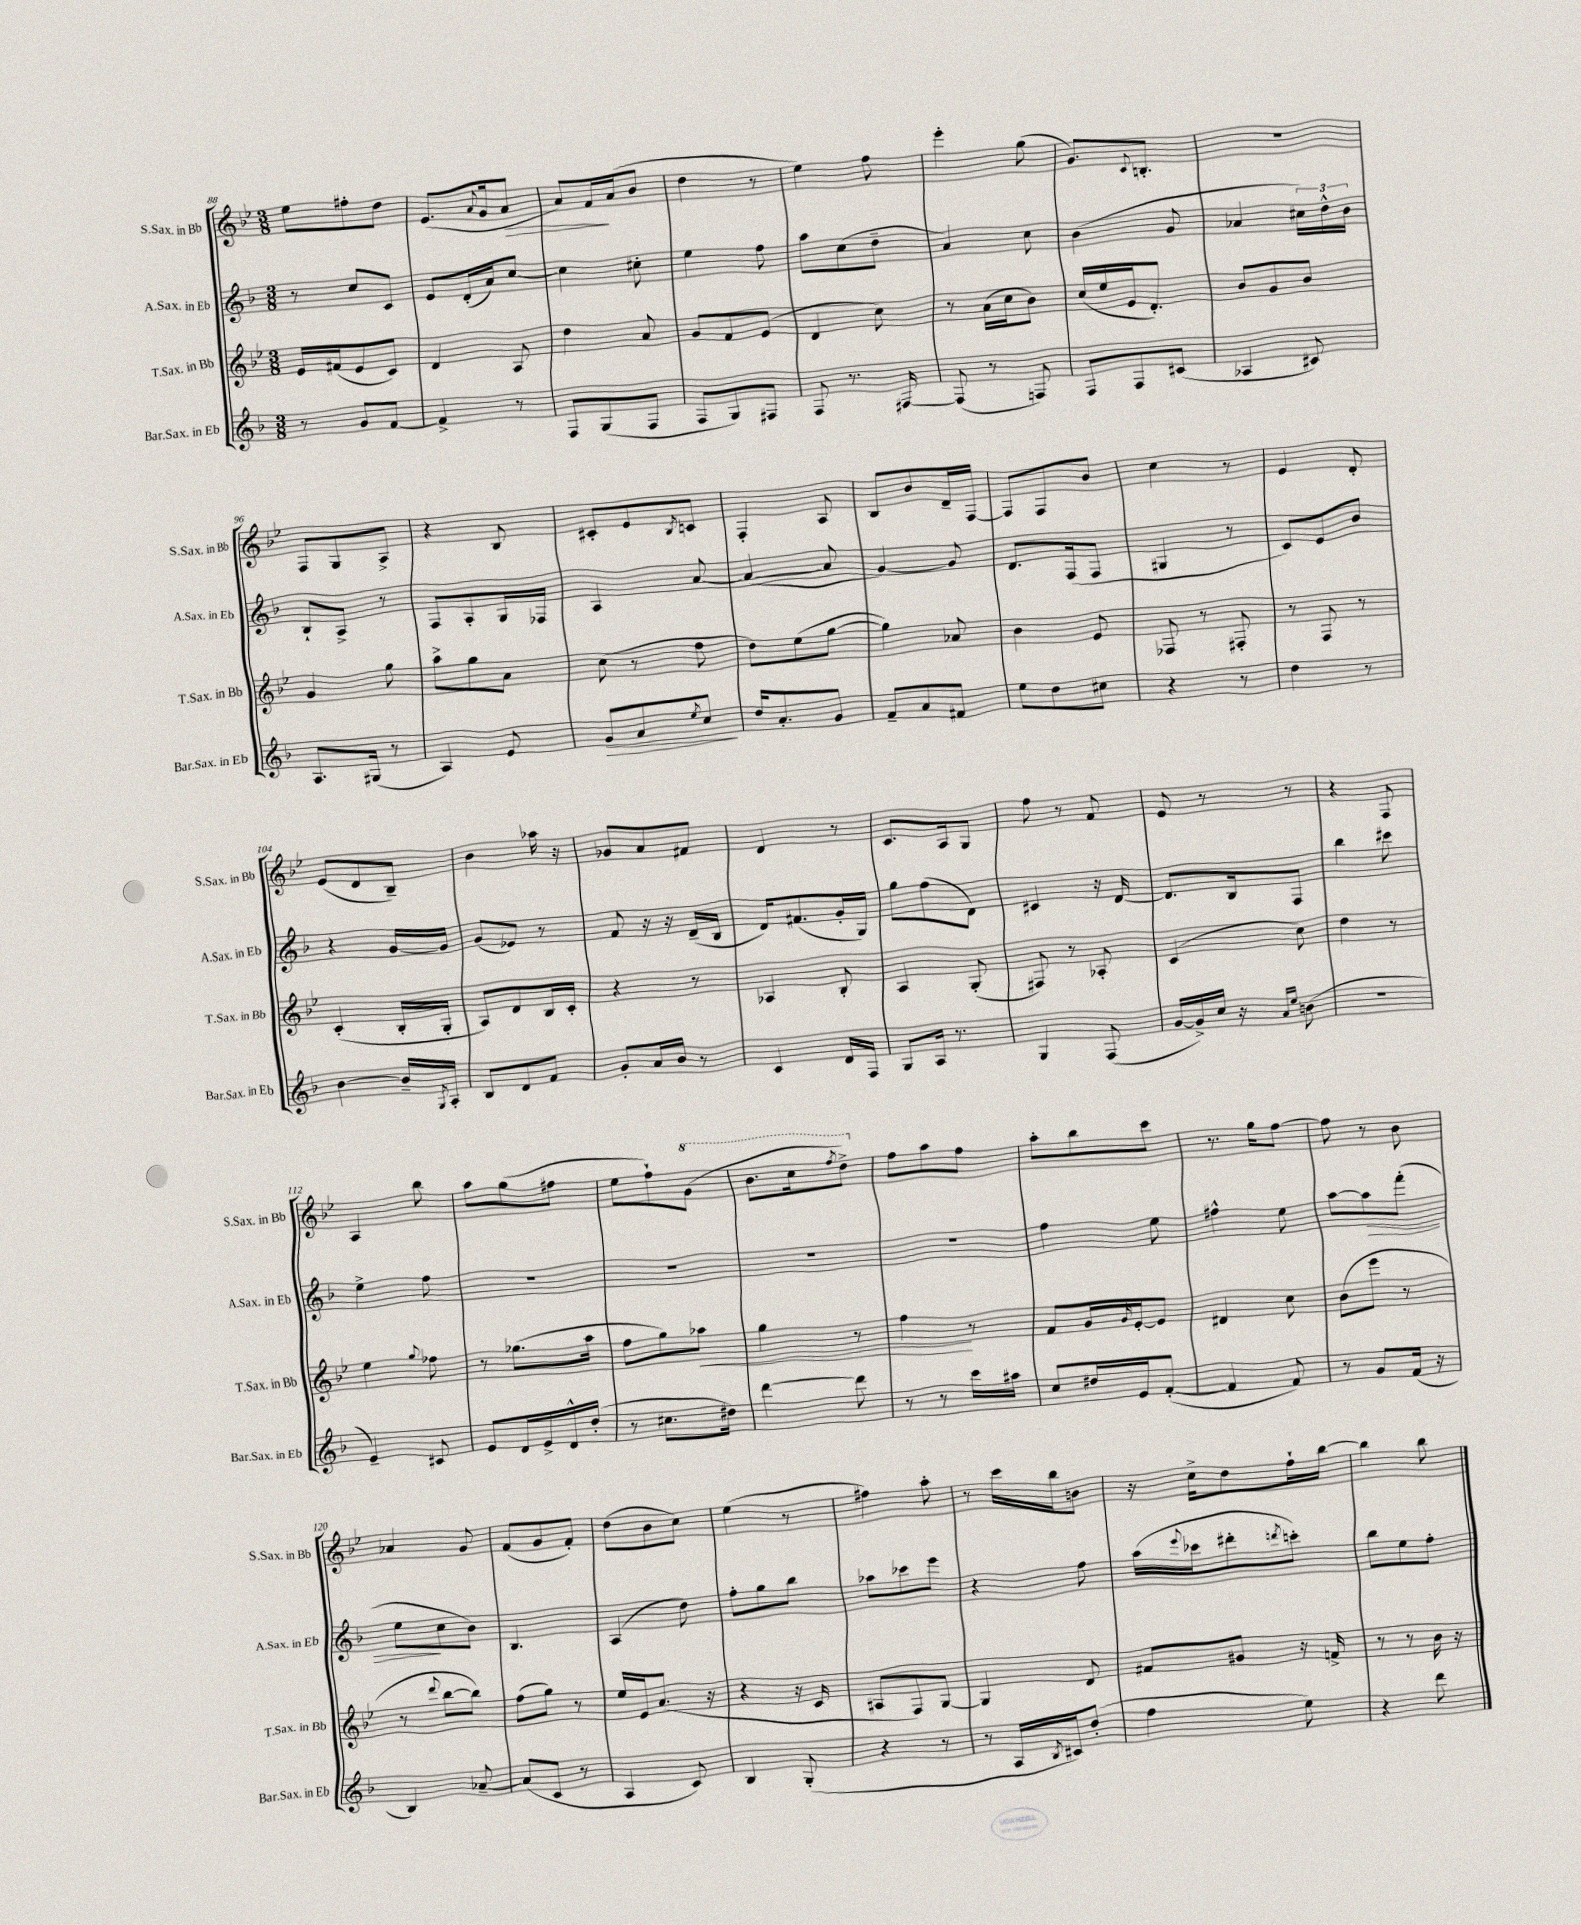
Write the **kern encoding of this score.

**kern	**dynam	**kern	**dynam	**kern	**dynam	**kern	**dynam
*part4	*part4	*part3	*part3	*part2	*part2	*part1	*part1
*staff4	*staff4	*staff3	*staff3	*staff2	*staff2	*staff1	*staff1
*I"Bar.Sax. in Eb	*	*I"T.Sax. in Bb	*	*I"A.Sax. in Eb	*	*I"S.Sax. in Bb	*
*I'Bar.Sax. in Eb	*	*I'T.Sax. in Bb	*	*I'A.Sax. in Eb	*	*I'S.Sax. in Bb	*
*clefG2	*	*clefG2	*	*clefG2	*	*clefG2	*
*k[b-]	*	*k[b-e-]	*	*k[b-]	*	*k[b-e-]	*
*M3/8	*	*M3/8	*	*M3/8	*	*M3/8	*
=88	=88	=88	=88	=88	=88	=88	=88
8r	.	16e-/LL	.	8r	.	8ee-\L	.
.	.	(16f#X/J	.	.	.	.	.
8g/L	.	8e-/	.	8cc/L	.	8ff#X'\	.
[8f/J	.	8c/J)	.	8c/J	.	8dd\J	.
=89	=89	=89	=89	=89	=89	=89	=89
4f^/]	.	4d/	.	8e/L	.	(8.e-/L	.
.	.	.	.	(16d'/L	.	.	.
.	.	.	.	.	.	8qqa/	.
.	.	.	.	16a/J)	.	16g/k	.
!	!	!	!	!	!	!	!LO:HP:b
8r	.	8A/	.	[8cc/J	.	8a/J	>
=90	=90	=90	=90	=90	=90	=90	=90
8F/L	.	4dd\	.	4cc\]	.	8a/L)	.
(8G/	.	.	.	.	.	16f/L	.
.	.	.	.	.	.	(16a/J	]
8F/J	.	8a/	.	8cc#X'\	.	8b-/J	.
=91	=91	=91	=91	=91	=91	=91	=91
8F/L	.	8g/L	.	4ee\	.	4dd\	.
8G/)	.	8f/	.	.	.	.	.
8F#X/J	.	(8e-/J	.	8ff\	.	8r	.
=92	=92	=92	=92	=92	=92	=92	=92
8F/	.	4d/	.	8aa\L	.	4ee-\)	.
8.r	.	.	.	(8cc\	.	.	.
.	.	8cc\)	.	8dd~\J	.	8ff\	.
[16F#X/	.	.	.	.	.	.	.
=93	=93	=93	=93	=93	=93	=93	=93
(8F#/]	.	8r	.	4a/)	.	4eee-'\	.
8r	.	(16a\LL	.	.	.	.	.
.	.	16cc\J	.	.	.	.	.
8Fn/)	.	8b-\J)	.	8cc\	.	(8gg\	.
=94	=94	=94	=94	=94	=94	=94	=94
8F/L	.	(16cc/LL	.	(4b-\	.	8.g/L)	.
.	.	16ee-/	.	.	.	.	.
8F/	.	16e-/J	.	.	.	.	.
.	.	.	.	.	.	8qqc/	.
.	.	8.d'/J)	.	.	.	8.Bn'/J	.
(8c#X/J	.	.	.	8g/	.	.	.
=95	=95	=95	=95	=95	=95	=95	=95
4A-X/	.	8b-/L	.	4a-X/	.	4.r	.
.	.	8g/	.	.	.	.	.
8c#X/)	.	8b-/J	.	24cc#X\LL)	.	.	.
.	.	.	.	24dd^^\	.	.	.
.	.	.	.	24b-\JJ	.	.	.
!!LO:LB:g=z
=96	=96	=96	=96	=96	=96	=96	=96
8.A/L	.	4g/	.	8B-`/L	.	8F/L	.
.	.	.	.	8A^/J	.	8G/	.
(16G#X/Jk	.	.	.	.	.	.	.
8r	.	8gg\	.	8r	.	8A^/J	.
=97	=97	=97	=97	=97	=97	=97	=97
4A/)	.	8aa^\L	.	8F/L	.	4r	.
.	.	8gg\	.	8A'/	.	.	.
8e/	.	8a\J	.	16G/L	.	8B-/	.
.	.	.	.	16F-X/JJ	.	.	.
=98	=98	=98	=98	=98	=98	=98	=98
!	!LO:HP:b	!	!	!	!	!	!
8g/L	>	(8cc\	.	4A/	.	8c#X'/L	.
8a/	.	8r	.	.	.	8e-/	.
8qee/	.	.	.	.	.	8qB-/	.
8cc/J	.	8ff\	.	[8a/	.	8cn/J	.
.	]	.	.	.	.	.	.
=99	=99	=99	=99	=99	=99	=99	=99
16dd/KL	.	8dd\L)	.	(4a/_	.	4F'/	.
8.a'/	.	.	.	.	.	.	.
.	.	(8ee-\	.	.	.	.	.
8g/J	.	[8gg\J	.	8a/]	.	8A/	.
=100	=100	=100	=100	=100	=100	=100	=100
8f~/L	.	4gg\])	.	[4g/)	.	8B-/L	.
8a/	.	.	.	.	.	8b-/	.
8f#X/J	.	8a-X/	.	8g/]	.	16d~/L	.
.	.	.	.	.	.	[16F/JJ	.
=101	=101	=101	=101	=101	=101	=101	=101
8ee\L	.	4b-\	.	8.d/L	.	8F/L]	.
8dd\	.	.	.	.	.	8F/	.
.	.	.	.	(16F/k	.	.	.
8cc#X\J	.	8e-/	.	8F/J	.	8b-/J	.
=102	=102	=102	=102	=102	=102	=102	=102
4r	.	8F-X/	.	4G#X/	.	4cc\	.
.	.	8r	.	.	.	.	.
8r	.	8F#X'/	.	8r	.	8r	.
=103	=103	=103	=103	=103	=103	=103	=103
4dd\	.	8r	.	8c/L)	.	4e-/	.
.	.	8F/	.	8e/	.	.	.
8r	.	8r	.	8b-/J	.	8d'/	.
!!LO:LB:g=z
=104	=104	=104	=104	=104	=104	=104	=104
[4b-\	.	(4c'/	.	4r	.	(8e-/L	.
.	.	.	.	.	.	8d/	.
16b-~/LL]	.	16B-'/LL	.	[16g/LL	.	8B-~/J)	.
8qG/	.	.	.	.	.	.	.
16A'/JJ	.	16G'/JJ	.	16g/JJ]	.	.	.
=105	=105	=105	=105	=105	=105	=105	=105
8B-/L	.	8A/L)	.	(8g/L	.	4b-\	.
8d/	.	8d/	.	8e-X/J)	.	.	.
8f/J	.	16B-/L	.	8r	.	16aa-X\	.
.	.	16c'/JJ	.	.	.	16r	.
=106	=106	=106	=106	=106	=106	=106	=106
8g'/L	.	4r	.	8f/	.	8g-X/L	.
16a/L	.	.	.	16r	.	8a/	.
16b-/JJ	.	.	.	16r	.	.	.
8r	.	8r	.	(16d~/LL	.	8f#X/J	.
.	.	.	.	16B-/JJ	.	.	.
=107	=107	=107	=107	=107	=107	=107	=107
4c/	.	4A-X/	.	16d/KL)	.	4d/	.
.	.	.	.	(8.f#X/	.	.	.
16d/LL	.	8B-'/	.	16g'/L	.	8r	.
16F/JJ	.	.	.	16G/JJ)	.	.	.
=108	=108	=108	=108	=108	=108	=108	=108
8G/L	.	4A/	.	8gg\L	.	8.c/L	.
16A/Jk	.	.	.	(8ff\	.	.	.
8.r	.	.	.	.	.	16A/k	.
.	.	(8G'/	.	8d\J)	.	8G/J	.
=109	=109	=109	=109	=109	=109	=109	=109
4G/	.	8F#X/)	.	4c#X/	.	8ff\	.
.	.	8r	.	.	.	8r	.
(8F/	.	8A-X'/	.	16r	.	8f/	.
.	.	.	.	[16d/	.	.	.
=110	=110	=110	=110	=110	=110	=110	=110
[16g/LL	.	(4c/	.	8.d/L]	.	8e-/	.
16g^/])	.	.	.	.	.	.	.
16cc/JJ	.	.	.	.	.	8r	.
16r	.	.	.	16B-/k	.	.	.
16qqa/LL	.	.	.	.	.	.	.
16qqee/JJ	.	.	.	.	.	.	.
(8bn\	.	8cc\)	.	8F/J	.	8r	.
=111	=111	=111	=111	=111	=111	=111	=111
4.r	.	4dd\	.	4bb-\	.	4r	.
.	.	8r	.	8ccc#X\	.	8F/	.
!!LO:LB:g=z
=112	=112	=112	=112	=112	=112	=112	=112
4e~/)	.	4ee-\	.	4ee^\	.	4A/	.
.	.	8qqgg/	.	.	.	.	.
8c#X/	.	8ff-X\	.	8ff\	.	8bb-\	.
=113	=113	=113	=113	=113	=113	=113	=113
8e/L	.	8r	.	4.r	.	8aa\L	.
16d/L	.	(8.gg-X\L	.	.	.	(8gg\	.
16e^/	.	.	.	.	.	.	.
16d^^/	.	.	.	.	.	8ff#X\J	.
(16dd'/JJ	.	16aa\Jk	.	.	.	.	.
=114	=114	=114	=114	=114	=114	=114	=114
8r	.	8ff\L	.	4.r	.	8ee-\L	.
8.cc#X\L	.	8gg\)	.	.	.	8ff`\)	.
!	!	!	!LO:HP:b	!	!	!	!
*	*	*	*	*	*	*8va	*
.	.	8aa-X\J	<	.	.	(8gg\J	.
16dd#X\Jk)	.	.	.	.	.	.	.
=115	=115	=115	=115	=115	=115	=115	=115
[4ddd\	.	4gg\	.	4.r	.	8.bb-\L	.
.	.	.	.	.	.	16ccc\k	.
.	.	.	.	.	.	8qfff/	.
8ddd\]	.	8r	.	.	.	8ddd^\J)	.
=116	=116	=116	=116	=116	=116	=116	=116
*	*	*	*	*	*	*X8va	*
8r	.	4ff\	.	4.r	.	8ff\L	.
8r	.	.	.	.	.	8aa\	.
16ccc\LL	.	8r	[	.	.	8ff\J	.
16aa#X\JJ	.	.	.	.	.	.	.
=117	=117	=117	=117	=117	=117	=117	=117
8cc/L	.	8f/L	.	4ff\	.	8aa'\L	.
16dd#X/L	.	16g/L	.	.	.	8bb-\	.
.	.	16qqg/	.	.	.	.	.
16e/J	.	[16e-'/J	.	.	.	.	.
([8f'/J	.	8e-/J]	.	8ee\	.	8ccc\J	.
=118	=118	=118	=118	=118	=118	=118	=118
4f/]	.	4d#X/	.	4ff#X^^\	.	8.r	.
.	.	.	.	.	.	16gg\KL	.
8f/)	.	8cc\	.	8ee\	.	[8ff\J	.
=119	=119	=119	=119	=119	=119	=119	=119
8r	.	(8b-\L	.	[8aa\L	.	8ff\]	.
!	!	!	!	!	!LO:HP:b	!	!
8g/L	.	8eee-\J	.	8aa\]	>	8r	.
(16f/Jk	.	8r	.	(8fff'\J	.	8b-\	.
16r	.	.	.	.	.	.	.
!!LO:LB:g=z
=120	=120	=120	=120	=120	=120	=120	=120
4B-/)	.	8r	.	8ee\L	.	4a-X/	.
.	.	8qqddd/	.	.	.	.	.
.	.	[8bb-\L	.	8cc\	]	.	.
[8a-X~/	.	8bb-\J])	.	8b-\J)	.	8g/	.
=121	=121	=121	=121	=121	=121	=121	=121
(8a-/L]	.	(8ff\L	.	4.B-/	.	(8f/L	.
8c/J	.	8gg\J)	.	.	.	8g/	.
8r	.	8r	.	.	.	8f'/J)	.
=122	=122	=122	=122	=122	=122	=122	=122
4A/	.	16ee-/LL	.	(4A/	.	(8dd\L	.
.	.	16e-/J	.	.	.	.	.
.	.	(8.a/J	.	.	.	8b-\	.
8c/)	.	.	.	8dd\)	.	8cc\J)	.
.	.	16r	.	.	.	.	.
=123	=123	=123	=123	=123	=123	=123	=123
4B-/	.	4r	.	8ff'\L	.	(4ee-\	.
.	.	.	.	8gg\	.	.	.
(8G'/	.	16r	.	8bb-\J	.	8r	.
.	.	16c/	.	.	.	.	.
=124	=124	=124	=124	=124	=124	=124	=124
4r	.	8A#X/L	.	8aa-X\L	.	4ff#X\)	.
.	.	8F/)	.	8ccc-X\	.	.	.
8r	.	[8G/J	.	8eee\J	.	8aa'\	.
=125	=125	=125	=125	=125	=125	=125	=125
8r	.	4G/]	.	4r	.	8r	.
16A/LL	.	.	.	.	.	16ccc\LL	.
8qB-/	.	.	.	.	.	.	.
16c#X/J)	.	.	.	.	.	16bb-\J	.
(8dd'/J	.	8d/	.	8ff\	.	8bn\J	.
=126	=126	=126	=126	=126	=126	=126	=126
4ff\	.	8f#X/L	.	(16aa\LL	.	16r	.
.	.	.	.	8qqeee/	.	.	.
.	.	.	.	16ccc-X\J	.	16cc^\KL	.
.	.	8g#X/J	.	8ddd#X'\	.	8dd\	.
.	.	.	.	8qdddn/	.	.	.
8ee\)	.	16r	.	8cccn'\J)	.	16ff`\L	.
.	.	16fn^/	.	.	.	[16bb-\JJ	.
=127	=127	=127	=127	=127	=127	=127	=127
4r	.	8r	.	8bb-\L	.	4bb-\]	.
.	.	8r	.	8ee\	.	.	.
8ddd\	.	16b-\	.	8ff'\J	.	8bb-\	.
.	.	16r	.	.	.	.	.
==	==	==	==	==	==	==	==
*-	*-	*-	*-	*-	*-	*-	*-
